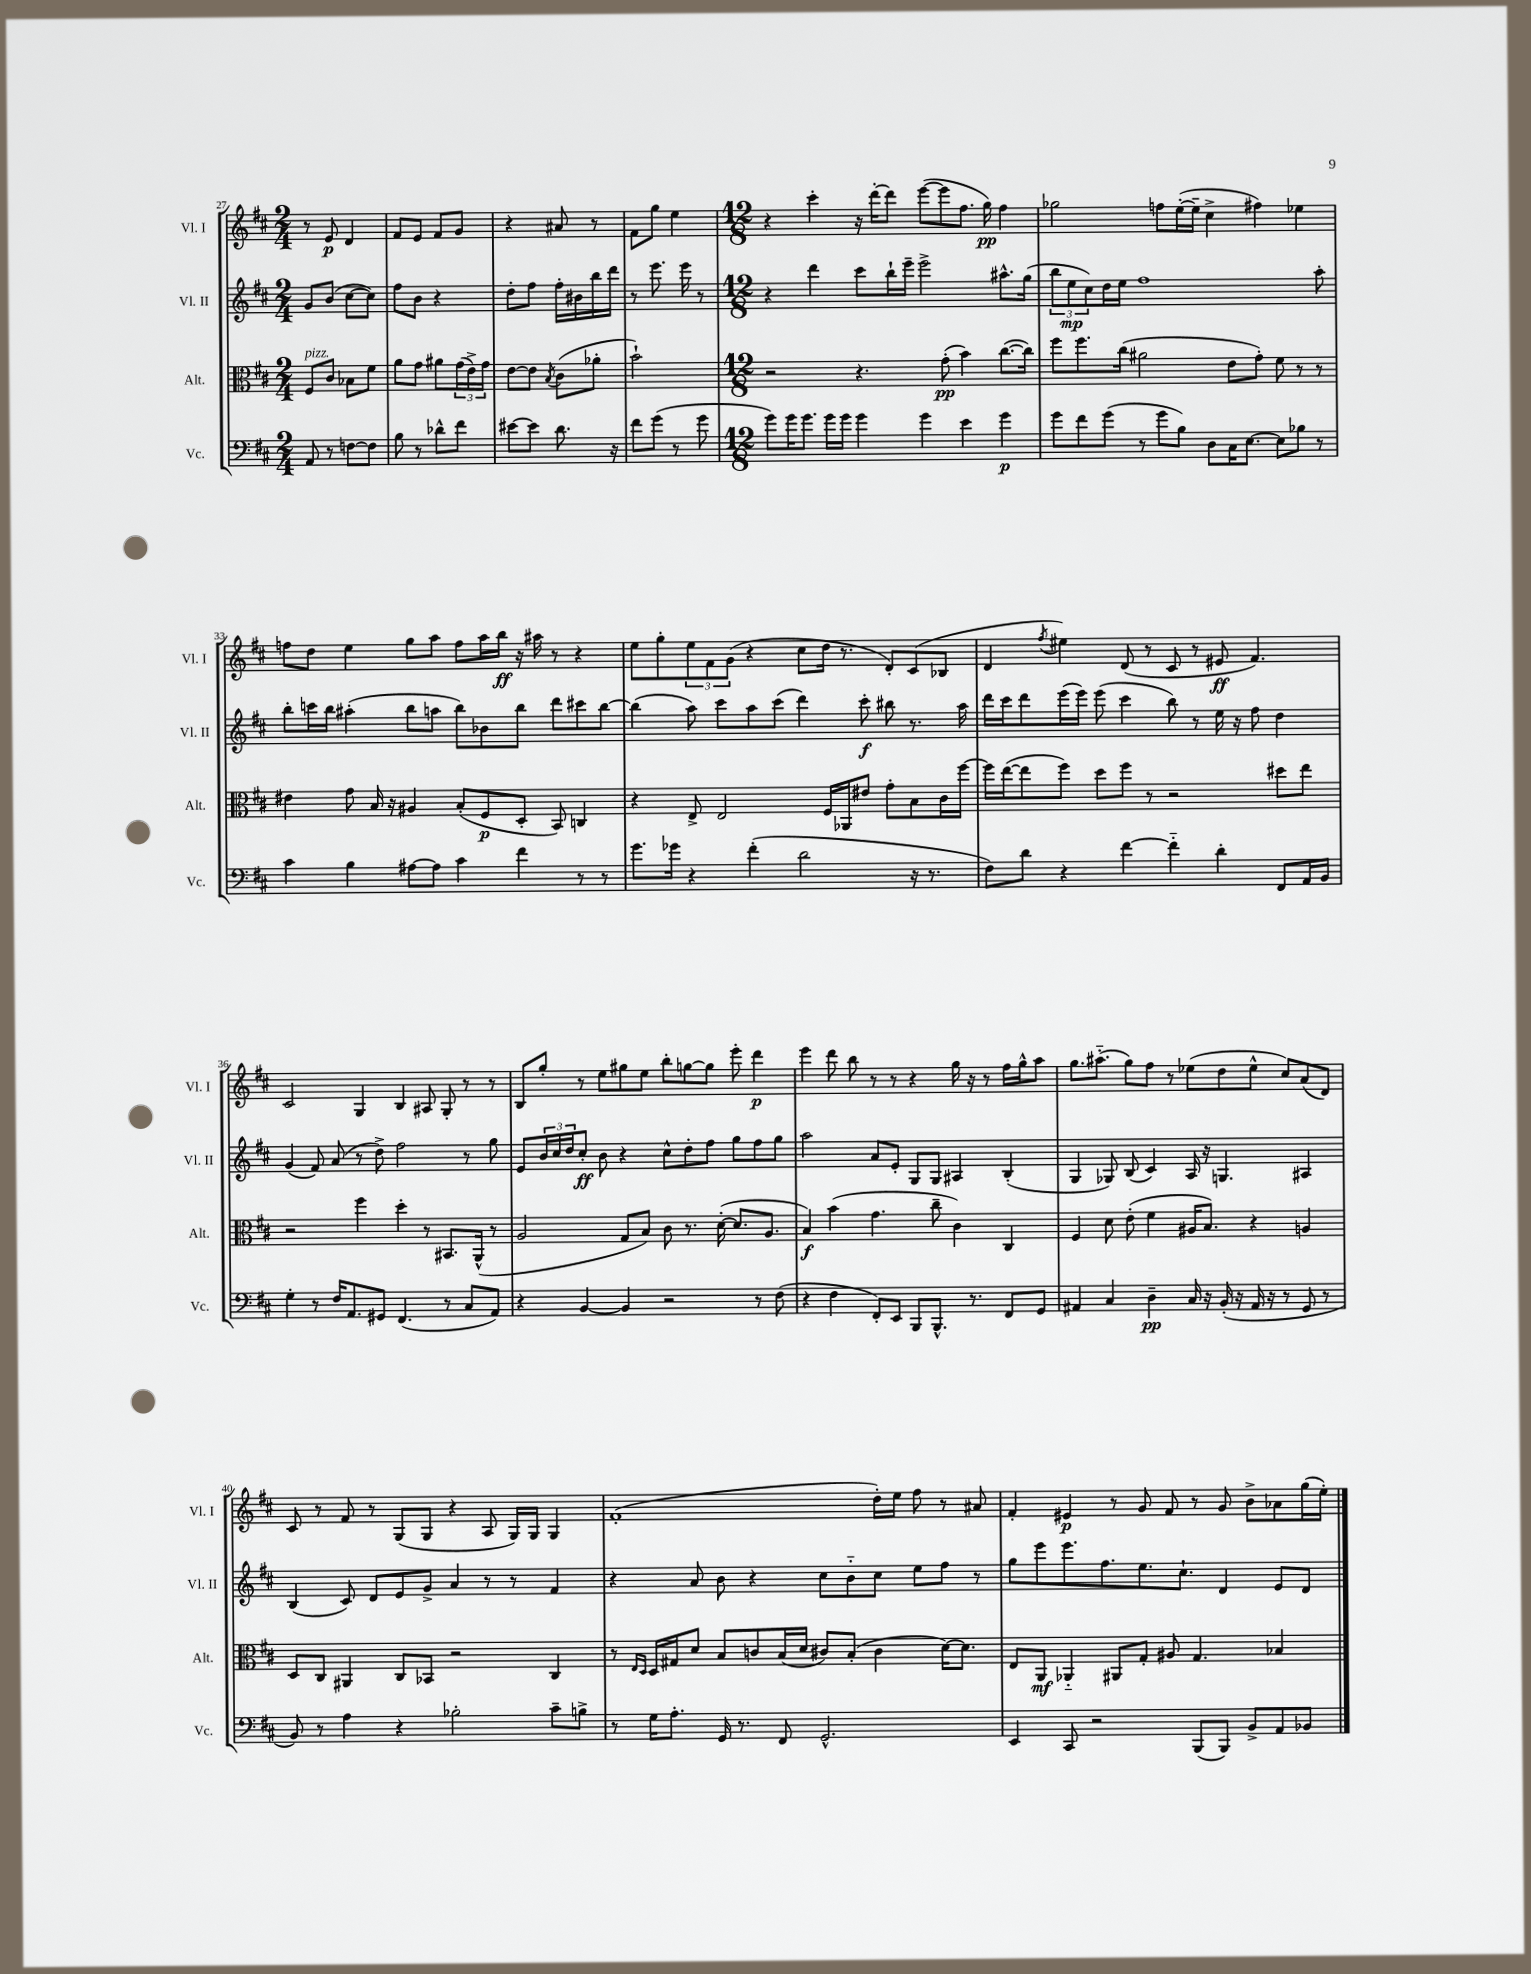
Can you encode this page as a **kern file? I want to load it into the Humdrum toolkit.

**kern	**kern	**kern	**kern
*staff4	*staff3	*staff2	*staff1
*clefF4	*clefC3	*clefG2	*clefG2
*k[f#c#]	*k[f#c#]	*k[f#c#]	*k[f#c#]
*M2/4	*M2/4	*M2/4	*M2/4
8AA	8F#	8g	8r
8r	8c#	(8b	8e
[8F	8B-	[8cc#	4d
8F]	8f#	8cc#])	.
=	=	=	=
8B	8a	8ff#	8f#
8r	8g	8b	8e
8d-^^	8a#	4r	8f#
8f#	(24g	.	8g
.	24e^)	.	.
.	24g	.	.
=	=	=	=
[8e#	[8e	8dd'	4r
8e#]	8e]	8ff#	.
.	8qB	.	.
8.d	(8c#	16ff#'	8a#
.	.	16b#	.
.	8a-'	16bb	8r
16r	.	16ddd	.
=	=	=	=
8f#	2b`)	8r	8f#
(8g	.	8.eee	8gg
8r	.	.	4ee
.	.	16eee	.
8g	.	8r	.
=	=	=	=
*M12/8	*M12/8	*M12/8	*M12/8
8g)	2r	4r	4r
16g	.	.	.
8.g	.	.	.
.	.	4ddd	4ccc#'
16g	.	.	.
16g	.	.	.
4g	4.r	8ccc#	16r
.	.	.	[16ddd'
.	.	16bb`	8ddd]
.	.	16eee~	.
4g	.	2eee^	([8eee
.	(8g'	.	8eee]
4e	4b)	.	8.ff#
.	.	.	16gg)
4g	([8.cc#	8.aa#^^	4ff#
.	16cc#])	(16gg	.
=	=	=	=
8g	8ff#	12bb	2gg-
.	.	12ee	.
8f#	8.ff#	.	.
.	.	12cc#)	.
(8g	.	16dd	.
.	(16cc#	16ee	.
8r	2a#	1ff#	.
8g	.	.	8ff
8B)	.	.	([16ee'
.	.	.	16ee~]
8D	.	.	4cc#^
16C#	8e	.	.
[8.E	.	.	.
.	8g')	.	4ff#)
8E]	8f#	.	.
8B-	8r	.	4ee-
8r	8r	8aa'	.
=	=	=	=
4c#	4e#	8bb'	8ff
.	.	16ccc	8dd
.	.	16bb	.
4B	8g	(4aa#'	4ee
.	16B	.	.
.	16r	.	.
[8A#	4A#	8bb	8gg
8A#]	.	8aa	8aa
4c#	(8B'	8bb)	8ff
.	8F#	8b-	16aa
.	.	.	16bb
4f#	8D'	8bb	16r
.	.	.	16aa#
.	8BB)	8ddd	8r
8r	4C	8ccc#	4r
8r	.	[8bb	.
=	=	=	=
8.g	4r	(4bb]	8ee
.	.	.	8gg'
16g-	.	.	.
4r	8E^	8aa)	12ee
.	.	.	12f#
.	2E	8ccc#	.
.	.	.	(12g
(4f#'	.	8aa	4r
.	.	(8ccc#	.
2d	.	4ddd)	8cc#
.	16F#	.	16dd
.	16AA-	.	8.r
.	8e#	8ccc#'	.
.	8g'	8bb#	8d')
16r	8B	8.r	(8c#
8.r	.	.	.
.	16c#	.	8B-
.	[16ff#	16aa	.
=	=	=	=
8F#)	16ff#]	16ddd	4d
.	([16ee	16ccc#	.
8d	8ee]	8ddd	.
.	.	.	8qff#
4r	8ff#)	(16eee	4ee#)
.	.	16eee)	.
.	8dd	(8eee	.
[4f#	8ff#	4ccc#	(8d
.	8r	.	8r
4f#'~]	2r	8bb)	8c#
.	.	8r	8r
4d'	.	16ee	8e#
.	.	16r	.
.	.	8ff#	4.f#)
8FF#	8dd#	4dd	.
16AA	8ee	.	.
16BB	.	.	.
=	=	=	=
4G'	2r	(4g	2c#
8r	.	8f#)	.
16F#	.	(8a	.
8.AA	.	.	.
.	4ff#	8r	4G
8GG#	.	8dd^)	.
(4.FF#	4dd'	2ff#	4B
.	8r	.	8A#
8r	8.BB#	.	8G'
8C#	.	8r	8r
.	(16AA^^	.	.
8AA)	8r	8gg	8r
=	=	=	=
4r	2A	8e	8B
.	.	24b	8gg'
.	.	24cc#	.
.	.	24dd	.
[4BB	.	8cc#'	8r
.	.	8b	8ee
4BB]	8G	4r	8gg#
.	8B)	.	8ee
2r	8c#	8cc#^^	8bb'
.	8.r	8dd'	[8gg
.	.	8ff#	8gg]
.	([16d'	.	.
.	8.d]	8gg	8eee'
8r	.	8ff#	4ddd
.	8.A	.	.
(8F#	.	8gg	.
=	=	=	=
4r	4B)	2aa	4eee
4F#	(4b	.	8ddd
.	.	.	8bb
8FF#')	4.g	8a	8r
8EE	.	8e'	8r
8BBB	.	8G	4r
8.BBB^^	8cc#~	8G	.
.	4c#)	4A#	16gg
8.r	.	.	16r
.	.	.	8r
8FF#	4C#	(4B'	16ff#
.	.	.	16gg^^
8GG	.	.	8aa
=	=	=	=
4AA#	4F#	4G	8.gg
.	.	.	(8.aa#'~
4C#	8d	8G-)	.
.	(8e'	(8B	8gg)
4D~	4f#	4c#)	8ff#
.	.	.	8r
16C#	16A#	16A	(8ee-
16r	8.B)	16r	.
(16BB'	.	4.G	8dd
16r	.	.	.
16AA#	4r	.	8ee-^^
16r	.	.	.
8r	.	.	8cc#)
8GG	4A	4A#	(8a
8r	.	.	8d)
=	=	=	=
8BB)	8D	(4B	8c#
8r	8C#	.	8r
4A	4AA#	8c#)	8f#
.	.	8d	8r
4r	8C#	8e	(8G
.	8BB-	8g^	8G
2B-'	2r	4a	4r
.	.	8r	8A
.	.	8r	16G)
.	.	.	16G
8c#~	4C#	4f#	4G
8B^	.	.	.
=	=	=	=
8r	8r	4r	(1f#'
.	16qqE	.	.
.	16qqD	.	.
16G	16D	.	.
8.A'	16G#	.	.
.	8d	8a	.
16GG	8B	8b	.
8.r	.	.	.
.	8c	4r	.
8FF#	(16B	.	.
.	16d	.	.
2.GG^^	8c#)	8cc#	.
.	(8B'	8b'~	.
.	4c#	8cc#	16dd')
.	.	.	16ee
.	.	8ee	8ff#
.	[16d)	8ff#	8r
.	8.d]	.	.
.	.	8r	8a#
=	=	=	=
4EE	8E	8gg	4f#'
.	8AA	8eee	.
8CC#	4AA-'~	8.eee	4e#
2r	.	.	.
.	.	8.ff#	.
.	8AA#	.	8r
.	8G'	8.ee	8g
.	8A#	.	8f#
.	.	8.cc#`	.
(8BBB	4.G	.	8r
8BBB)	.	4d	8g
8BB^	.	.	8b^
8AA	4B-	8e	8a-
8BB-	.	8d	(16gg
.	.	.	16ee')
==	==	==	==
*-	*-	*-	*-
